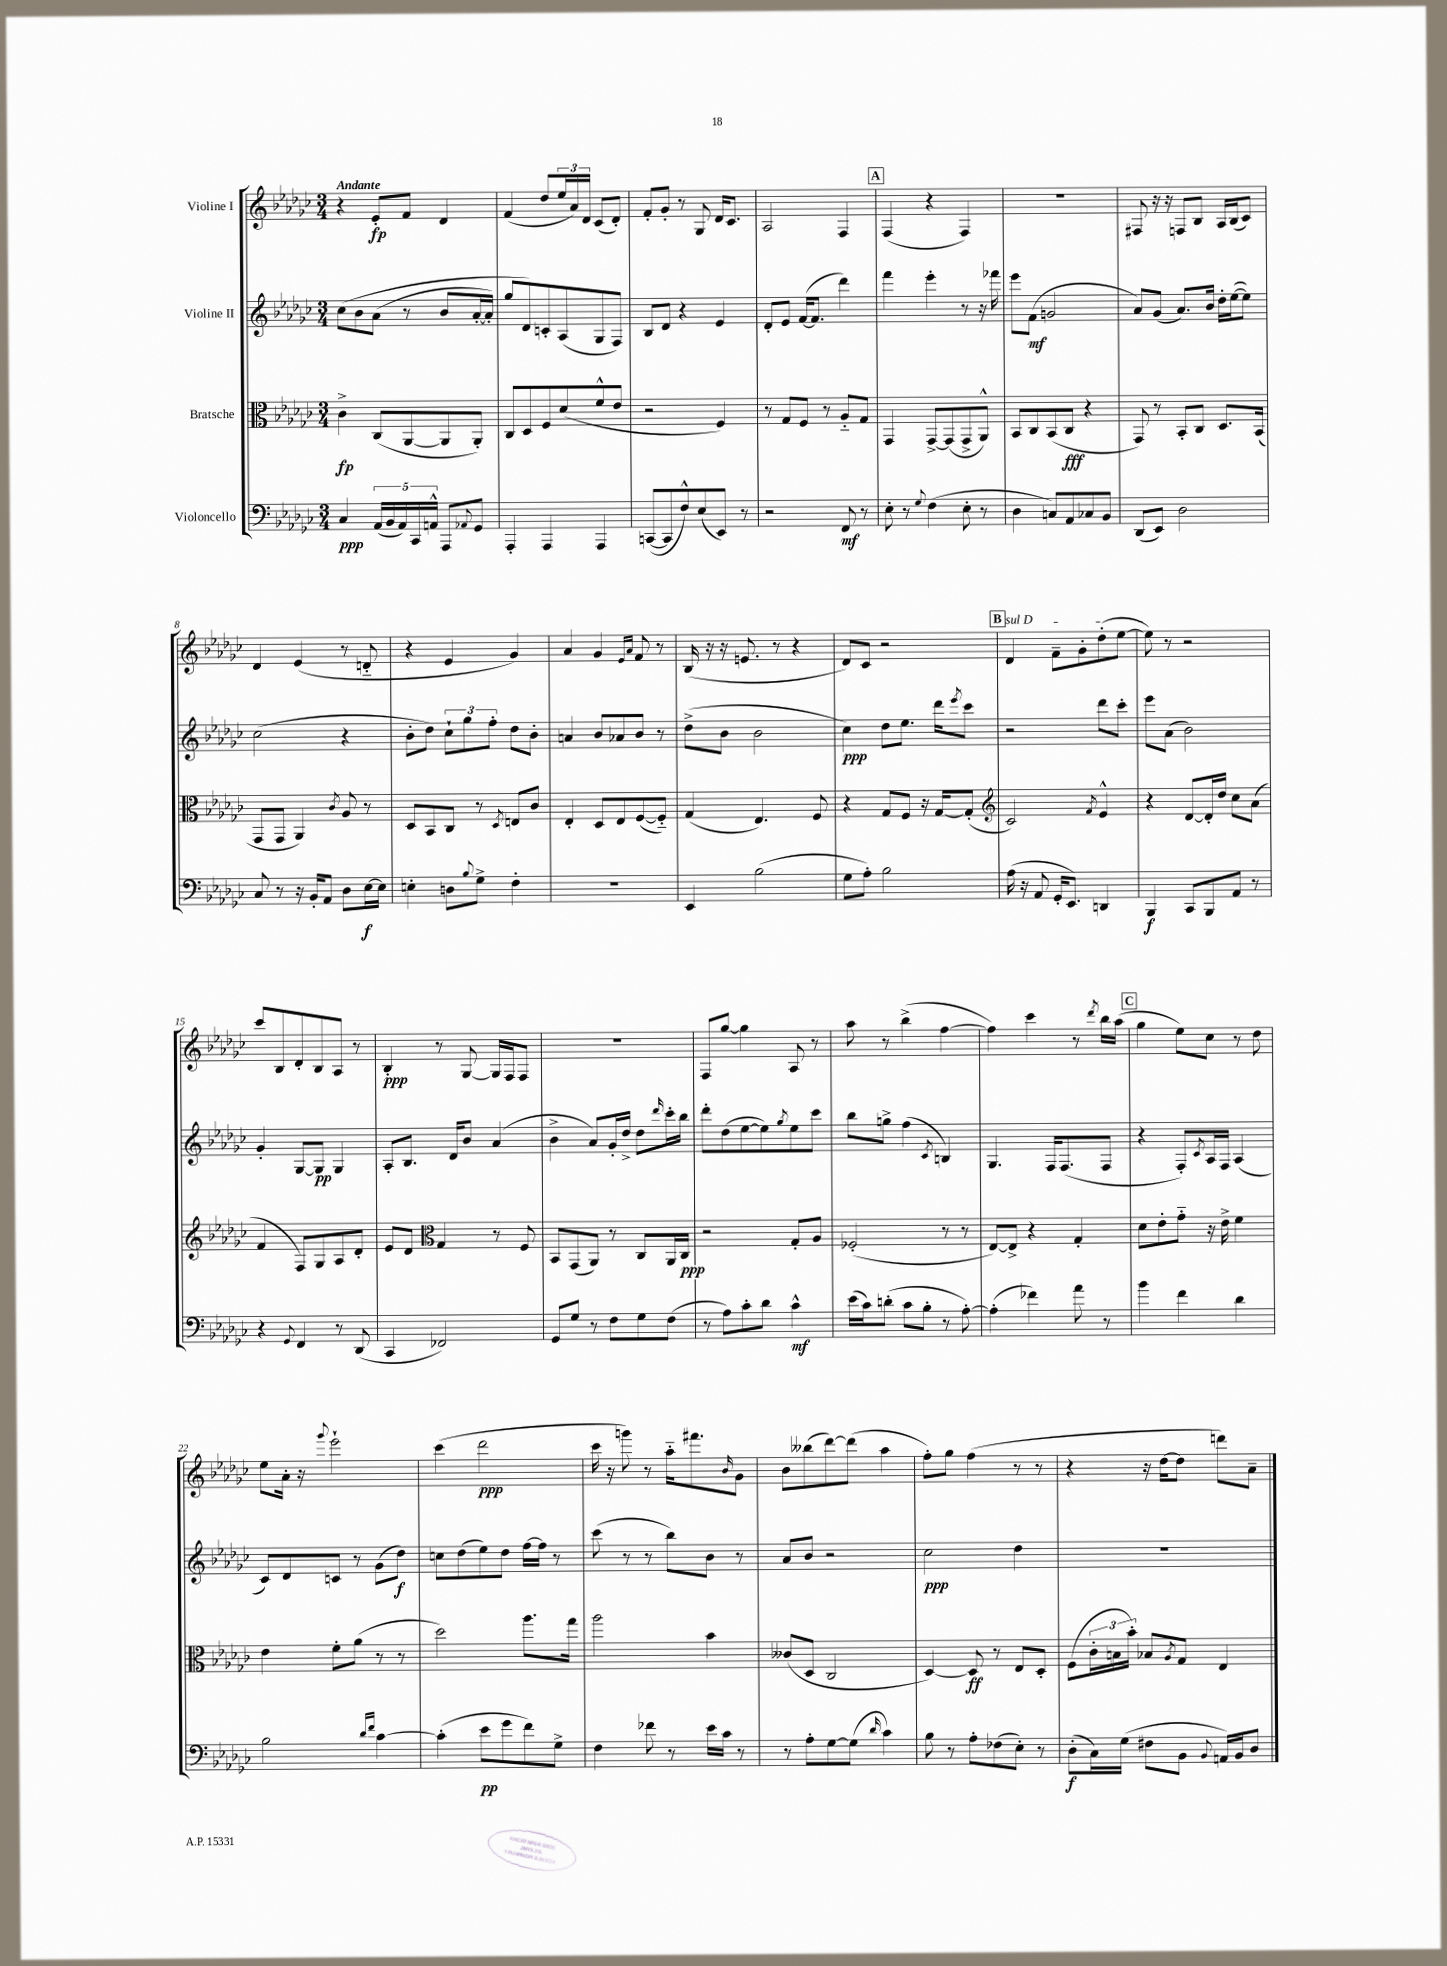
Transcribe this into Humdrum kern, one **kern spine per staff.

**kern	**dynam	**kern	**dynam	**kern	**dynam	**kern	**dynam
*part4	*part4	*part3	*part3	*part2	*part2	*part1	*part1
*staff4	*staff4	*staff3	*staff3	*staff2	*staff2	*staff1	*staff1
*I"Violoncello	*	*I"Bratsche	*	*I"Violine II	*	*I"Violine I	*
*clefF4	*	*clefC3	*	*clefG2	*	*clefG2	*
*k[b-e-a-d-g-c-]	*	*k[b-e-a-d-g-c-]	*	*k[b-e-a-d-g-c-]	*	*k[b-e-a-d-g-c-]	*
*M3/4	*	*M3/4	*	*M3/4	*	*M3/4	*
=1	=1	=1	=1	=1	=1	=1	=1
!	!	!	!	!	!	!LO:TX:a:B:t=Andante	!
4C-/	ppp	4c-^\	fp	(8cc-\L	.	4r	.
.	.	.	.	8b-\	.	.	.
(20AA-/LL	.	(8C-/L	.	(8a-\J	.	8e-'/L	fp
20BB-/	.	.	.	.	.	.	.
20AA-/)	.	.	.	.	.	.	.
.	.	[8AA-/	.	8r	.	8f/J	.
20CC-/	.	.	.	.	.	.	.
20AAn^^/JJ	.	.	.	.	.	.	.
8AAA-/L	.	8AA-/]	.	8b-/L	.	4d-/	.
8qqAA-X/	.	.	.	.	.	.	.
8GG-/J	.	8AA-'/J)	.	[16a-'/L	.	.	.
.	.	.	.	16a-'/JJ])	.	.	.
=2	=2	=2	=2	=2	=2	=2	=2
4AAA-'/	.	8C-/L	.	8gg-/L	.	(4f/	.
.	.	8D-/	.	8d-/)	.	.	.
4AAA-/	.	8F/	.	8cn'/	.	8dd-/L	.
.	.	(8d-/	.	(8A-/	.	24ee-/L	.
.	.	.	.	.	.	24a-/)	.
.	.	.	.	.	.	24d-/JJ	.
4AAA-/	.	8f^^/	.	8G-/	.	(8c-/L	.
.	.	8e-/J	.	8F/J)	.	8d-'/J)	.
=3	=3	=3	=3	=3	=3	=3	=3
([8CCn/L	.	2r	.	8B-/L	.	8f'/L	.
8CC/]	.	.	.	8d-/J	.	8g-'/J	.
8F^^/)	.	.	.	4r	.	8r	.
(8E-/	.	.	.	.	.	8G-/	.
8EE-/J)	.	4F/)	.	4e-/	.	16d-/KL	.
.	.	.	.	.	.	8.c-/J	.
8r	.	.	.	.	.	.	.
=4	=4	=4	=4	=4	=4	=4	=4
2r	.	8r	.	8d-'/L	.	2A-/	.
.	.	8G-/L	.	8e-/J	.	.	.
.	.	8F/J	.	([16f/KL	.	.	.
.	.	.	.	8.f/J]	.	.	.
.	.	8r	.	.	.	.	.
8FF/	mf	8A-/L	.	4ddd-\)	.	4F/	.
8r	.	8G-/J	.	.	.	.	.
!!LO:REH:place=s1:t=A
=5	=5	=5	=5	=5	=5	=5	=5
8E-'\	.	4GG-/	.	4fff\	.	(4F/	.
8r	.	.	.	.	.	.	.
8qqG-/	.	.	.	.	.	.	.
(4F\	.	[8GG-^/L	.	4eee-'\	.	4r	.
.	.	(8GG-/]	.	.	.	.	.
8E-'\	.	8GG-^/	.	8r	.	4F/)	.
8r	.	8AA-^^/J)	.	16r	.	.	.
.	.	.	.	16fff-X\	.	.	.
=6	=6	=6	=6	=6	=6	=6	=6
4D-\	.	8BB-/L	.	8eee-\L	.	2.r	.
.	.	8C-/	.	(8f\J	mf	.	.
8Cn/L)	.	(8BB-/	.	2gn/	.	.	.
8AA-/	.	8C-/J	fff	.	.	.	.
8C-X/	.	4r	.	.	.	.	.
8BB-/J	.	.	.	.	.	.	.
=7	=7	=7	=7	=7	=7	=7	=7
(8DD-/L	.	8GG-/)	.	8a-/L)	.	8F#X/	.
8EE-/J)	.	8r	.	(8g-/J	.	16r	.
.	.	.	.	.	.	16r	.
2D-\	.	8BB-'/L	.	8.a-/L)	.	8Fn/L	.
.	.	8C-/J	.	.	.	8B-/J	.
.	.	.	.	16b-/Jk	.	.	.
.	.	8.D-/L	.	16dd-'\LL	.	16A-/LL	.
.	.	.	.	([16ee-\J	.	(16B-/J	.
.	.	.	.	8ee-\J])	.	8c-/J)	.
.	.	(16BB-/Jk	.	.	.	.	.
!!LO:LB:g=z
=8	=8	=8	=8	=8	=8	=8	=8
8C-/	.	8GG-/L	.	(2cc-\	.	4d-/	.
8r	.	8GG-/J	.	.	.	.	.
16r	.	4AA-/)	.	.	.	(4e-/	.
16BB-'/KL	.	.	.	.	.	.	.
8AA-/J	.	.	.	.	.	.	.
.	.	8qc-/	.	.	.	.	.
8D-\L	.	8A-/	.	4r	.	8r	.
[16E-\L	f	8r	.	.	.	8dn/	.
16E-\JJ]	.	.	.	.	.	.	.
=9	=9	=9	=9	=9	=9	=9	=9
4En'\	.	8D-/L	.	8b-'\L	.	4r	.
.	.	8BB-/	.	8dd-\J)	.	.	.
8Dn\L	.	8C-/J	.	12cc-`\L	.	4e-/	.
.	.	.	.	12gg-\	.	.	.
8qqB-/	.	.	.	.	.	.	.
8G-^\J	.	8r	.	.	.	.	.
.	.	.	.	12ff'\J	.	.	.
.	.	8qD-/	.	.	.	.	.
4F'\	.	8En/L	.	8dd-\L	.	4g-/)	.
.	.	8c-/J	.	8b-'\J	.	.	.
=10	=10	=10	=10	=10	=10	=10	=10
2.r	.	4E-'/	.	4an/	.	4a-/	.
.	.	8D-/L	.	8b-/L	.	4g-/	.
.	.	8E-/	.	8a-X/	.	.	.
.	.	.	.	.	.	16qqe-/LL	.
.	.	.	.	.	.	16qqa-/JJ	.
.	.	([8F/	.	8b-/J	.	8f/	.
.	.	8F/J])	.	8r	.	8r	.
=11	=11	=11	=11	=11	=11	=11	=11
4EE-/	.	(4G-/	.	(8dd-^\L	.	(16B-/	.
.	.	.	.	.	.	16r	.
.	.	.	.	8b-\J	.	16r	.
.	.	.	.	.	.	8.en/	.
(2B-\	.	4.E-/)	.	2b-\	.	.	.
.	.	.	.	.	.	8r	.
.	.	.	.	.	.	4r	.
.	.	8F/	.	.	.	.	.
=12	=12	=12	=12	=12	=12	=12	=12
8G-\L	.	4r	.	4cc-\)	ppp	8d-/L)	.
8A-'\J)	.	.	.	.	.	8c-/J	.
2B-\	.	8G-/L	.	8dd-\L	.	2r	.
.	.	8F/J	.	8.ee-\J	.	.	.
.	.	16r	.	.	.	.	.
.	.	[16G-/KL	.	16ddd-\KL	.	.	.
.	.	.	.	8qeee-/	.	.	.
.	.	(8G-'/J]	.	8ccc-\J	.	.	.
!!LO:REH:place=s1:t=B
=13	=13	=13	=13	=13	=13	=13	=13
*	*	*clefG2	*	*	*	*	*
!	!	!	!	!	!	!LO:TX:a:i:t=sul D	!
(16A-\	.	2c-/)	.	2r	.	4d-/	.
16r	.	.	.	.	.	.	.
8AA-/	.	.	.	.	.	.	.
16GG-'/KL	.	.	.	.	.	8f~\L	.
8.EE-/J)	.	.	.	.	.	.	.
.	.	.	.	.	.	8g-'\	.
.	.	8qf/	.	.	.	.	.
4DDn/	.	4e-^^/	.	8ddd-\L	.	(8dd-'\	.
.	.	.	.	8ccc-'\J	.	[8ee-\J	.
=14	=14	=14	=14	=14	=14	=14	=14
4BBB-/	f	4r	.	8eee-\L	.	8ee-\])	.
.	.	.	.	(8a-\J	.	8r	.
8CC-/L	.	[8d-/L	.	2b-\)	.	2r	.
8BBB-/	.	16d-'/L]	.	.	.	.	.
.	.	16dd-/JJ	.	.	.	.	.
8AA-/J	.	8cc-\L	.	.	.	.	.
8r	.	(8a-\J	.	.	.	.	.
!!LO:LB:g=z
=15	=15	=15	=15	=15	=15	=15	=15
4r	.	4f/	.	4g-'/	.	8ccc-/L	.
.	.	.	.	.	.	8B-/	.
8qqGG-/	.	.	.	.	.	.	.
4FF/	.	8F/L)	.	[8G-/L	.	8d-'/	.
.	.	8G-/	.	8G-/J]	pp	8B-/	.
8r	.	8A-/	.	4G-/	.	8A-/J	.
(8DD-/	.	8d-'/J	.	.	.	8r	.
=16	=16	=16	=16	=16	=16	=16	=16
4CC-/	.	8e-/L	.	8A-'/L	.	4B-'/	ppp
.	.	8d-/J	.	8.B-/J	.	.	.
*	*	*clefC3	*	*	*	*	*
2FF-X/)	.	4G-/	.	.	.	8r	.
.	.	.	.	16d-/KL	.	.	.
.	.	.	.	8b-/J	.	[8G-/	.
.	.	8r	.	(4a-/	.	16G-/LL]	.
.	.	.	.	.	.	16F/J	.
.	.	8F/	.	.	.	8F/J	.
=17	=17	=17	=17	=17	=17	=17	=17
8GG-/L	.	8BB-/L	.	4b-^\	.	2.r	.
8G-/J	.	(8GG-/	.	.	.	.	.
8r	.	8AA-/J)	.	8a-/L)	.	.	.
8F\L	.	8r	.	16g-'/L	.	.	.
.	.	.	.	16dd-^/JJ	.	.	.
8G-\	.	8C-/L	.	8dd-\L	.	.	.
.	.	.	.	16qqddd-/	.	.	.
(8F\J	.	16AA-/L	.	16ccc-'\L	.	.	.
.	.	16C-/JJ	ppp	16bb-\JJ	.	.	.
=18	=18	=18	=18	=18	=18	=18	=18
8r	.	2r	.	8ddd-'\L	.	8F/L	.
8A-\L)	.	.	.	(8dd-\	.	[8gg-/J	.
8c-'\	.	.	.	[8ee-\	.	4gg-\]	.
8d-\J	.	.	.	8ee-\])	.	.	.
.	.	.	.	8qgg-/	.	.	.
4c-^^\	mf	8G-'/L	.	8ee-\	.	8A-/	.
.	.	8A-/J	.	8ccc-\J	.	8r	.
=19	=19	=19	=19	=19	=19	=19	=19
(16e-\LL	.	(2F-X'/	.	8bb-\L	.	8aa-\	.
16c-\J)	.	.	.	.	.	.	.
(8dn'\J	.	.	.	8ggn^\J	.	8r	.
8c-\L	.	.	.	(4ff\	.	(4bb-^\	.
8B-'\J	.	.	.	.	.	.	.
.	.	.	.	8qc-/	.	.	.
8r	.	8r	.	4Bn/)	.	[4ff\	.
[8A-'\)	.	8r	.	.	.	.	.
=20	=20	=20	=20	=20	=20	=20	=20
(4A-'\]	.	[8E-/L)	.	4.G-/	.	4ff\])	.
.	.	8E-^/J]	.	.	.	.	.
4f-X\)	.	4r	.	.	.	4ccc-\	.
.	.	.	.	16F/KL	.	.	.
.	.	.	.	(8.F/	.	.	.
8a-\	.	4G-'/	.	.	.	8r	.
.	.	.	.	.	.	8qddd-/	.
8r	.	.	.	8F/J	.	16bb-\LL	.
.	.	.	.	.	.	(16aa-\JJ	.
!!LO:REH:place=s1:t=C
=21	=21	=21	=21	=21	=21	=21	=21
4b-\	.	8d-\L	.	4r	.	4gg-\	.
.	.	8e-'\	.	.	.	.	.
4f\	.	8g-\J	.	8F'/L)	.	8ee-\L)	.
.	.	.	.	8qc-/	.	.	.
.	.	16r	.	16A-/L	.	8cc-\J	.
.	.	16e-^\	.	16F/JJ	.	.	.
4d-\	.	4f\	.	(4A-/	.	8r	.
.	.	.	.	.	.	8dd-\	.
!!LO:LB:g=z
=22	=22	=22	=22	=22	=22	=22	=22
2B-\	.	4e-\	.	8c-/L)	.	8ee-\L	.
.	.	.	.	8d-/	.	16a-'\Jk	.
.	.	.	.	.	.	16r	.
.	.	.	.	.	.	8qqggg-/	.
.	.	8f'\L	.	8cn/J	.	2eee-`\	.
.	.	(8a-\J	.	8r	.	.	.
16qqd-/LL	.	.	.	.	.	.	.
16qqf/JJ	.	.	.	.	.	.	.
[4c-\	.	8r	.	(8g-\L	.	.	.
.	.	8r	.	8dd-\J)	f	.	.
=23	=23	=23	=23	=23	=23	=23	=23
(4c-'\]	.	2dd-\)	.	8ccn\L	.	(4ccc-\	.
.	.	.	.	(8dd-\	.	.	.
8e-\L	pp	.	.	8ee-\)	.	2ddd-\	ppp
8g-\	.	.	.	8dd-\J	.	.	.
8f\)	.	8.aa-\L	.	[16ff\LL	.	.	.
.	.	.	.	16ff\JJ]	.	.	.
8G-^\J	.	.	.	8r	.	.	.
.	.	16gg-\Jk	.	.	.	.	.
=24	=24	=24	=24	=24	=24	=24	=24
4F\	.	2aa-\	.	(8ccc-\	.	16ccc-\	.
.	.	.	.	.	.	16r	.
.	.	.	.	8r	.	8gggn\)	.
8f-X\	.	.	.	8r	.	8r	.
8r	.	.	.	8bb-\L)	.	16aa-\KL	.
.	.	.	.	.	.	8.fff#X\	.
16e-\LL	.	4b-\	.	8b-\J	.	.	.
16c-\JJ	.	.	.	.	.	.	.
.	.	.	.	.	.	16qqb-/	.
8r	.	.	.	8r	.	8g-\J	.
=25	=25	=25	=25	=25	=25	=25	=25
8r	.	(8c--X/L	.	8a-/L	.	8b-\L	.
8A-'\L	.	8D-/J	.	8b-/J	.	(8bb--X\	.
[8G-\	.	2C-/	.	2r	.	[8ddd-\)	.
(8G-\J]	.	.	.	.	.	(8ddd-\J]	.
16qqd-/	.	.	.	.	.	.	.
4c-\)	.	.	.	.	.	4aa-\	.
=26	=26	=26	=26	=26	=26	=26	=26
8B-\	.	[4D-/)	.	2cc-\	ppp	8ff'\L)	.
8r	.	.	.	.	.	8gg-\J	.
8A-'\L	.	8D-/]	ff	.	.	(4ff\	.
(8F-X\	.	8r	.	.	.	.	.
8E-'\J)	.	8E-/L	.	4dd-\	.	8r	.
8r	.	8D-'/J	.	.	.	8r	.
=27	=27	=27	=27	=27	=27	=27	=27
(8D-'\L	f	(8F\L	.	2.r	.	4r	.
16C-\L)	.	24c-'\L	.	.	.	.	.
.	.	24Bn\	.	.	.	.	.
(16G-\JJ	.	.	.	.	.	.	.
.	.	24b-'\JJ)	.	.	.	.	.
8F#X\L	.	8B-X/L	.	.	.	16r	.
.	.	.	.	.	.	[16dd-\KL	.
.	.	8qA-/	.	.	.	.	.
8BB-\J	.	8G-/J	.	.	.	8dd-\J]	.
8qqBB-/	.	.	.	.	.	.	.
16AAn/LL)	.	4E-/	.	.	.	8dddn\L)	.
16BB-/J	.	.	.	.	.	.	.
8D-/J	.	.	.	.	.	8a-~\J	.
==	==	==	==	==	==	==	==
*-	*-	*-	*-	*-	*-	*-	*-
